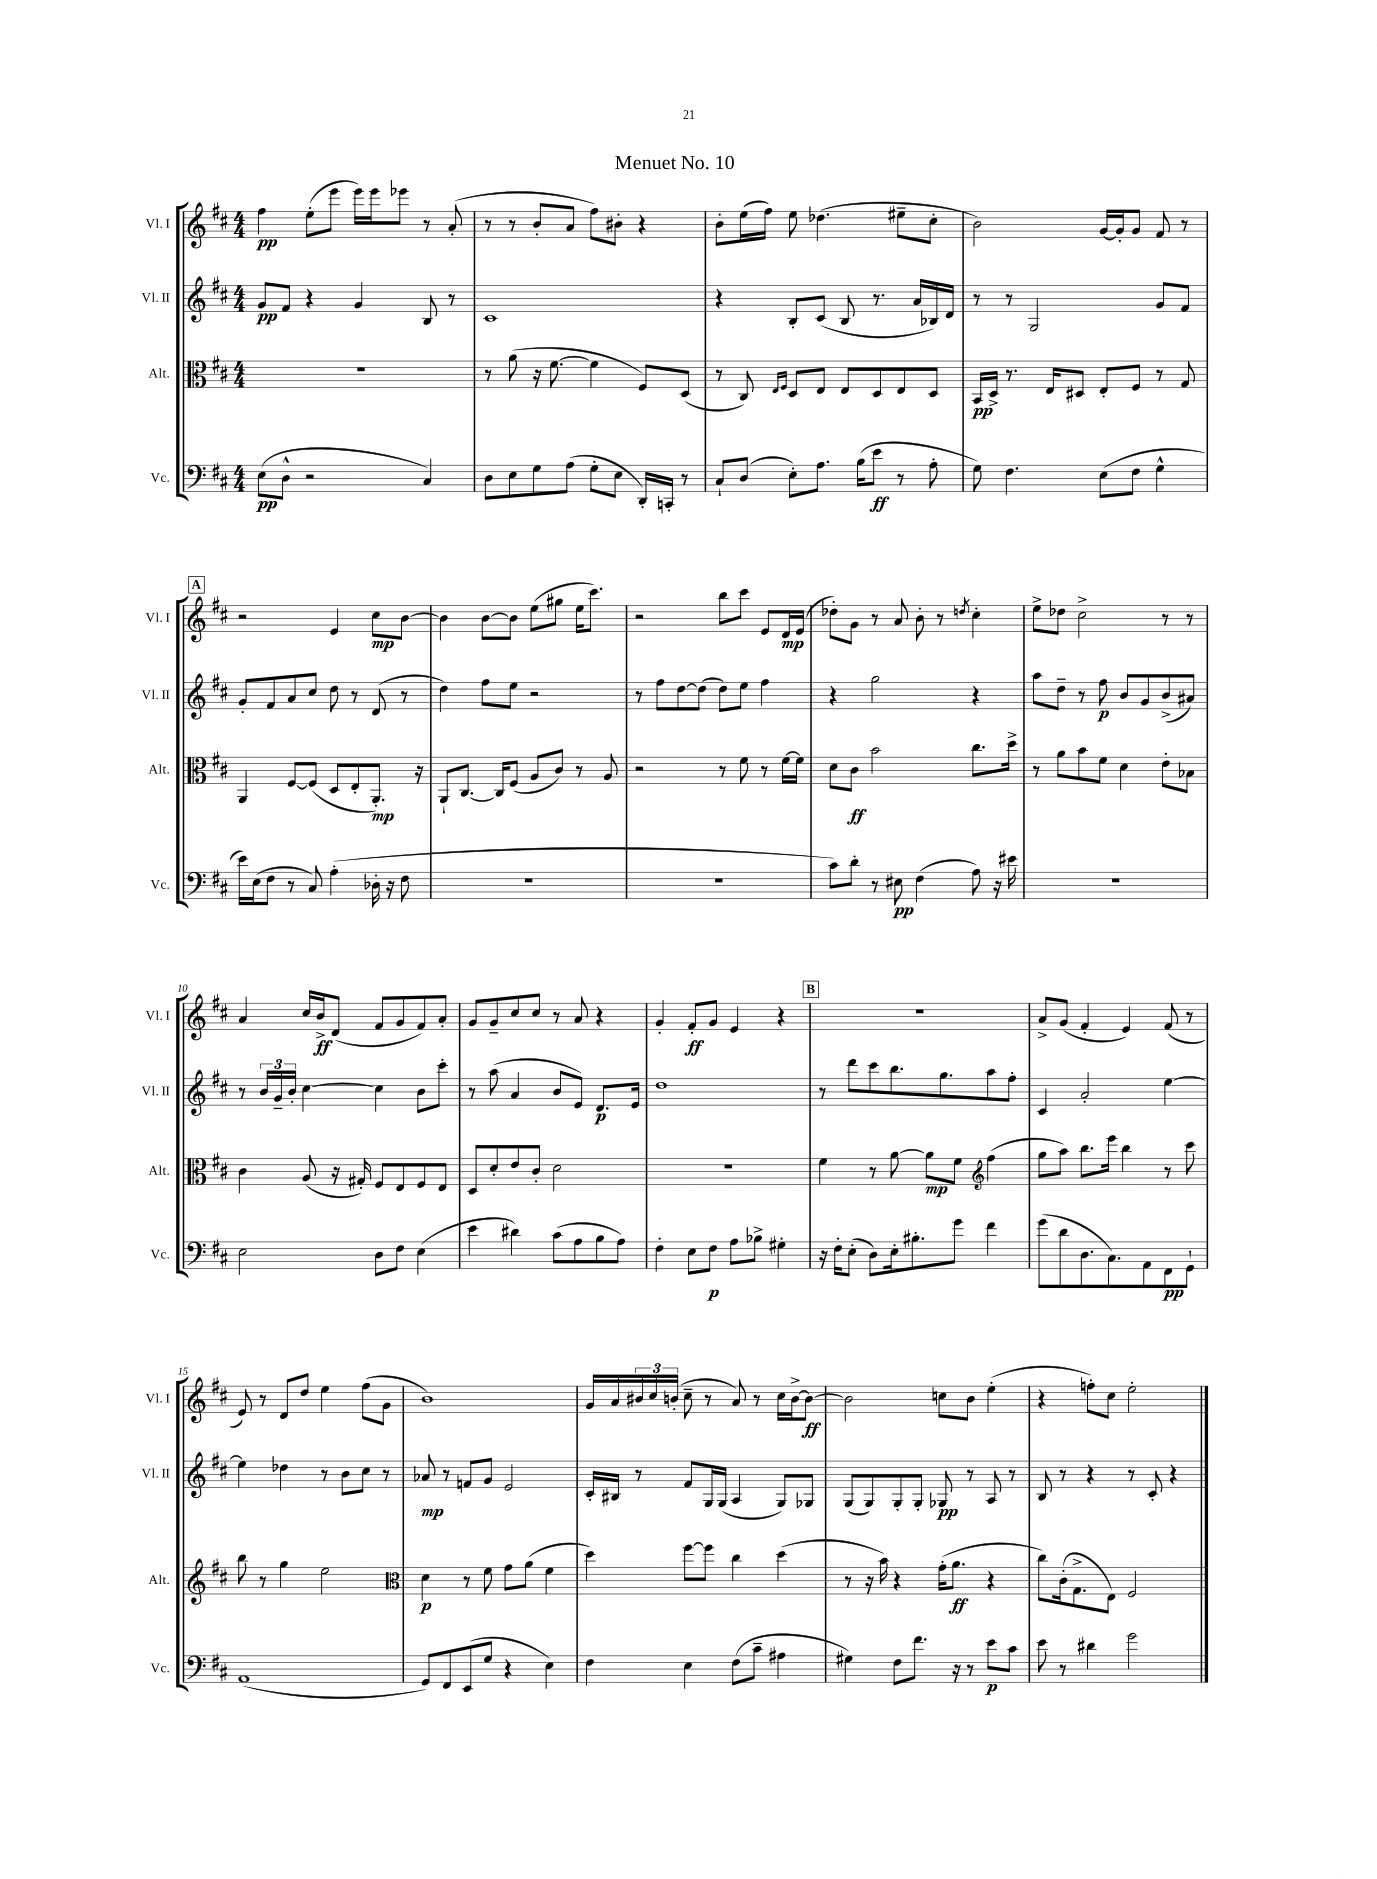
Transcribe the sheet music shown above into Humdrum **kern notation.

**kern	**dynam	**kern	**dynam	**kern	**dynam	**kern	**dynam
*part4	*part4	*part3	*part3	*part2	*part2	*part1	*part1
*staff4	*staff4	*staff3	*staff3	*staff2	*staff2	*staff1	*staff1
*I"Vc.	*	*I"Alt.	*	*I"Vl. II	*	*I"Vl. I	*
*I'Vc.	*	*I'Alt.	*	*I'Vl. II	*	*I'Vl. I	*
*clefF4	*	*clefC3	*	*clefG2	*	*clefG2	*
*k[f#c#]	*	*k[f#c#]	*	*k[f#c#]	*	*k[f#c#]	*
*M4/4	*	*M4/4	*	*M4/4	*	*M4/4	*
=1	=1	=1	=1	=1	=1	=1	=1
(8E\L	pp	1r	.	8g/L	pp	4ff#\	pp
8D^^\J	.	.	.	8f#/J	.	.	.
2r	.	.	.	4r	.	(8ee'\L	.
.	.	.	.	.	.	8eee\J	.
.	.	.	.	4g/	.	16eee\LL)	.
.	.	.	.	.	.	16eee\J	.
.	.	.	.	.	.	8eee-X\J	.
4C#/)	.	.	.	8B/	.	8r	.
.	.	.	.	8r	.	(8a'/	.
=2	=2	=2	=2	=2	=2	=2	=2
8D\L	.	8r	.	1c#	.	8r	.
8E\	.	(8a\	.	.	.	8r	.
8G\	.	16r	.	.	.	8b'/L	.
.	.	[8.f#\	.	.	.	.	.
(8A\J	.	.	.	.	.	8a/J	.
8G'\L	.	4f#\]	.	.	.	8ff#\L)	.
8E\J	.	.	.	.	.	8b#X'\J	.
16DD'/LL)	.	8F#/L)	.	.	.	4r	.
16CCn'/JJ	.	.	.	.	.	.	.
8r	.	(8D/J	.	.	.	.	.
=3	=3	=3	=3	=3	=3	=3	=3
8C#`/L	.	8r	.	4r	.	8b'\L	.
(8D/J	.	8C#/)	.	.	.	(16ee\L	.
.	.	.	.	.	.	16ff#\JJ)	.
.	.	16qqE/LL	.	.	.	.	.
.	.	16qqF#/JJ	.	.	.	.	.
8E'\L)	.	8D/L	.	8B'/L	.	8ee\	.
8.A\J	.	8E/J	.	(8c#/J	.	(4.dd-X\	.
.	.	8E/L	.	8B/	.	.	.
(16B\KL	.	.	.	.	.	.	.
8e\J	ff	8D/	.	8.r	.	.	.
8r	.	8E/	.	.	.	8ee#X~\L	.
.	.	.	.	16a/LL	.	.	.
8A'\	.	8D/J	.	16B-X/)	.	8cc#'\J	.
.	.	.	.	16d/JJ	.	.	.
=4	=4	=4	=4	=4	=4	=4	=4
8G\)	.	16BB/LL	pp	8r	.	2b\)	.
.	.	16D^/JJ	.	.	.	.	.
4.F#\	.	8.r	.	8r	.	.	.
.	.	.	.	2G/	.	.	.
.	.	16E/KL	.	.	.	.	.
.	.	8D#X/J	.	.	.	.	.
(8E\L	.	8E'/L	.	.	.	[16g/LL	.
.	.	.	.	.	.	16g'/J]	.
8F#\J	.	8F#/J	.	.	.	8g/J	.
4G^^\	.	8r	.	8g/L	.	8f#/	.
.	.	8G/	.	8f#/J	.	8r	.
!!LO:LB:g=z
!!LO:REH:place=s1:t=A
=5	=5	=5	=5	=5	=5	=5	=5
16e\LL)	.	4AA/	.	8g'/L	.	2r	.
(16E\J	.	.	.	.	.	.	.
8F#\J	.	.	.	8f#/	.	.	.
8r	.	[8F#/L	.	8a/	.	.	.
8C#/)	.	(8F#/J]	.	8cc#/J	.	.	.
(4A'\	.	8D/L	.	8dd\	.	4e/	.
.	.	8E'/	.	8r	.	.	.
16D-X'\	.	8.AA'/J)	mp	(8d/	.	8cc#\L	mp
16r	.	.	.	.	.	.	.
8F#\	.	.	.	8r	.	[8b\J	.
.	.	16r	.	.	.	.	.
=6	=6	=6	=6	=6	=6	=6	=6
1r	.	8AA`/L	.	4dd\)	.	4b\]	.
.	.	[8.C#/J	.	.	.	.	.
.	.	.	.	8ff#\L	.	[8b\L	.
.	.	16C#/KL]	.	.	.	.	.
.	.	(8F#/J	.	8ee\J	.	8b\J]	.
.	.	8A/L	.	2r	.	(8ee\L	.
.	.	8c#/J)	.	.	.	8gg#X\J	.
.	.	8r	.	.	.	16ee\KL	.
.	.	.	.	.	.	8.ccc#\J)	.
.	.	8A/	.	.	.	.	.
=7	=7	=7	=7	=7	=7	=7	=7
1r	.	2r	.	8r	.	2r	.
.	.	.	.	8ff#\L	.	.	.
.	.	.	.	[8dd\	.	.	.
.	.	.	.	(8dd\J]	.	.	.
.	.	8r	.	8dd\L)	.	8bb\L	.
.	.	8f#\	.	8ee\J	.	8ccc#\J	.
.	.	8r	.	4ff#\	.	8e/L	.
.	.	[16f#\LL	.	.	.	16d/L	mp
.	.	16f#\JJ]	.	.	.	(16e/JJ	.
=8	=8	=8	=8	=8	=8	=8	=8
8c#\L)	.	8d\L	.	4r	.	8dd-X'\L)	.
8d'\J	.	8c#\J	ff	.	.	8g\J	.
8r	.	2b\	.	2gg\	.	8r	.
8E#X\	pp	.	.	.	.	8a/	.
(4F#\	.	.	.	.	.	8b'\	.
.	.	.	.	.	.	8r	.
.	.	.	.	.	.	8qddn/	.
8A\)	.	8.cc#\L	.	4r	.	4cc#'\	.
16r	.	.	.	.	.	.	.
16e#X\	.	16dd^\Jk	.	.	.	.	.
=9	=9	=9	=9	=9	=9	=9	=9
1r	.	8r	.	8aa\L	.	8ee^\L	.
.	.	8a\L	.	8dd~\J	.	8dd-X\J	.
.	.	8b\	.	8r	.	2cc#^\	.
.	.	8f#\J	.	8ff#\	p	.	.
.	.	4d\	.	8b/L	.	.	.
.	.	.	.	8g/	.	.	.
.	.	8e'\L	.	(8b^/	.	8r	.
.	.	8B-X\J	.	8a#X/J)	.	8r	.
!!LO:LB:g=z
=10	=10	=10	=10	=10	=10	=10	=10
2E\	.	4c#\	.	8r	.	4a/	.
.	.	.	.	24b/LL	.	.	.
.	.	.	.	24g~/	.	.	.
.	.	.	.	24b'/JJ	.	.	.
.	.	(8A/	.	[4cc#\	.	16cc#/LL	.
.	.	.	.	.	.	16b^/J	ff
.	.	16r	.	.	.	(8d/J	.
.	.	16G#X'/)	.	.	.	.	.
8D\L	.	8F#/L	.	4cc#\]	.	8f#/L	.
8F#\J	.	8E/	.	.	.	8g/	.
(4E\	.	8F#/	.	8b\L	.	8f#/)	.
.	.	8E/J	.	8ccc#'\J	.	8a'/J	.
=11	=11	=11	=11	=11	=11	=11	=11
4e\	.	8D/L	.	8r	.	8g/L	.
.	.	8d'/	.	(8aa\	.	8g~/	.
4d#X\)	.	8e/	.	4a/	.	8cc#/	.
.	.	8c#'/J	.	.	.	8cc#/J	.
(8c#\L	.	2d\	.	8b/L	.	8r	.
8A\	.	.	.	8e/J)	.	8a/	.
8B\	.	.	.	8.d/L	p	4r	.
8A\J)	.	.	.	.	.	.	.
.	.	.	.	16e/Jk	.	.	.
=12	=12	=12	=12	=12	=12	=12	=12
4F#'\	.	1r	.	1dd	.	4g'/	.
8E\L	.	.	.	.	.	8f#'/L	ff
8F#\J	p	.	.	.	.	8g/J	.
8A\L	.	.	.	.	.	4e/	.
8B-X^\J	.	.	.	.	.	.	.
4G#X'\	.	.	.	.	.	4r	.
!!LO:REH:place=s1:t=B
=13	=13	=13	=13	=13	=13	=13	=13
16r	.	4f#\	.	8r	.	1r	.
16F#'\KL	.	.	.	.	.	.	.
(8E'\J	.	.	.	8ddd\L	.	.	.
8D\L)	.	8r	.	8ccc#\	.	.	.
16E'\k	.	[8a\	.	8.bb\	.	.	.
8.B#X'\	.	.	.	.	.	.	.
.	.	8a\L]	mp	.	.	.	.
.	.	.	.	8.gg\	.	.	.
8g\J	.	8f#\J	.	.	.	.	.
*	*	*clefG2	*	*	*	*	*
4f#\	.	(4ff#\	.	8aa\	.	.	.
.	.	.	.	8ff#'\J	.	.	.
=14	=14	=14	=14	=14	=14	=14	=14
(8g\L	.	8gg\L	.	4c#/	.	8a^/L	.
8d\	.	8aa\J)	.	.	.	(8g/J	.
8.D\	.	8.bb\L	.	2a'/	.	4f#'/	.
8.C#\)	.	16eee\Jk	.	.	.	.	.
.	.	4bb\	.	.	.	4e/)	.
8AA\	.	.	.	.	.	.	.
8FF#\	pp	8r	.	[4ee\	.	(8f#/	.
8GG`\J	.	8ccc#\	.	.	.	8r	.
!!LO:LB:g=z
=15	=15	=15	=15	=15	=15	=15	=15
(1AA	.	8bb\	.	4ee\]	.	8e/)	.
.	.	8r	.	.	.	8r	.
.	.	4gg\	.	4dd-X\	.	8d/L	.
.	.	.	.	.	.	8dd/J	.
.	.	2ee\	.	8r	.	4ee\	.
.	.	.	.	8b\L	.	.	.
.	.	.	.	8cc#\J	.	(8ff#\L	.
.	.	.	.	8r	.	8g\J	.
=16	=16	=16	=16	=16	=16	=16	=16
*	*	*clefC3	*	*	*	*	*
8GG/L)	.	4d\	p	8a-X/	mp	1b)	.
8FF#/	.	.	.	8r	.	.	.
(8EE/	.	8r	.	8fn/L	.	.	.
8G/J	.	8f#\	.	8g/J	.	.	.
4r	.	8g\L	.	2e/	.	.	.
.	.	(8a\J	.	.	.	.	.
4E\)	.	4f#\	.	.	.	.	.
=17	=17	=17	=17	=17	=17	=17	=17
4F#\	.	4dd\)	.	16c#'/LL	.	16g/LL	.
.	.	.	.	16B#X/JJ	.	16a/	.
.	.	.	.	8r	.	24b#X/	.
.	.	.	.	.	.	24cc#/	.
.	.	.	.	.	.	(24bn'/JJ	.
4E\	.	[8ff#\L	.	8f#/L	.	8cc#~\	.
.	.	8ff#\J]	.	16G/L	.	8r	.
.	.	.	.	(16G/JJ	.	.	.
(8F#\L	.	4cc#\	.	4A/	.	8a/)	.
8c#~\J	.	.	.	.	.	8r	.
4A#X\	.	(4dd\	.	8G/L)	.	16cc#\LL	.
.	.	.	.	.	.	[16b^\J	.
.	.	.	.	8G-X/J	.	8b\J_	ff
=18	=18	=18	=18	=18	=18	=18	=18
4G#X\)	.	8r	.	(8G/L	.	2b\]	.
.	.	16r	.	8G/)	.	.	.
.	.	16b\)	.	.	.	.	.
8F#\L	.	4r	.	8G'/	.	.	.
8.f#\J	.	.	.	8G'/J	.	.	.
.	.	(16g'\KL	.	8G-X/	pp	8ccn\L	.
16r	.	8.a\J	ff	.	.	.	.
8r	.	.	.	8r	.	8b\J	.
8e\L	p	4r	.	8A/	.	(4ee'\	.
8c#\J	.	.	.	8r	.	.	.
=19	=19	=19	=19	=19	=19	=19	=19
8e\	.	8cc#\L)	.	8B/	.	4r	.
8r	.	(16c#'\k	.	8r	.	.	.
.	.	8.G^\	.	.	.	.	.
4d#X\	.	.	.	4r	.	8ffn'\L)	.
.	.	8E\J)	.	.	.	8cc#\J	.
2g\	.	2F#/	.	8r	.	2ee'\	.
.	.	.	.	8c#'/	.	.	.
.	.	.	.	4r	.	.	.
==	==	==	==	==	==	==	==
*-	*-	*-	*-	*-	*-	*-	*-
